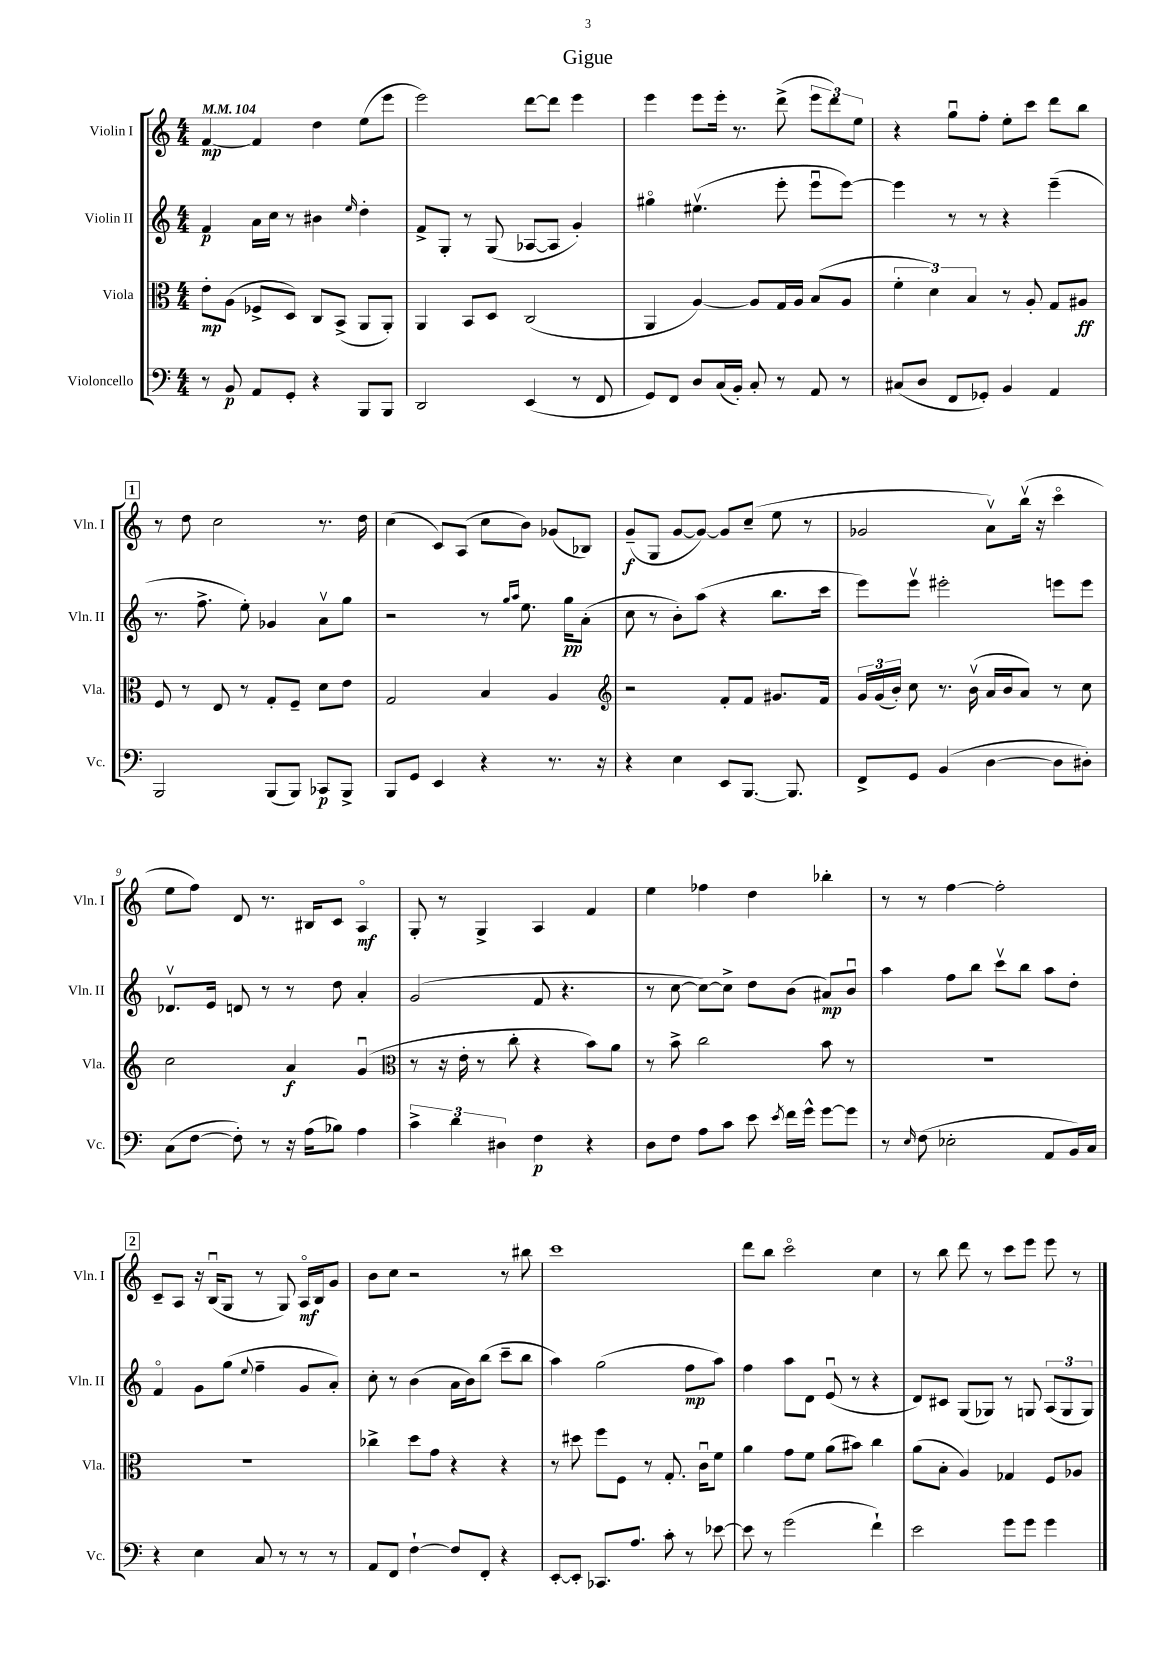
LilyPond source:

\header { title = "Gigue" }
<<
\new StaffGroup <<
\new Staff = "s0" \with { instrumentName = "Violin I" shortInstrumentName = "Vln. I" } {
    \clef treble \key c \major \numericTimeSignature \time 4/4 \tempo 4 = 104
    \autoBeamOff f'4~\mp f'4 d''4 e''8[( e'''8] |
    e'''2) d'''8[~ d'''8] e'''4 |
    e'''4 e'''8[ e'''16]-. r8. d'''8->( \tuplet 3/2 { e'''8[ d'''8) e''8] } |
    r4 g''8[\downbow f''8]-. e''8[-. c'''8] d'''8[ b''8] |
    \mark \markup { \box "1" } r8 d''8 c''2 r8. d''16 |
    c''4( c'8[) a8]( c''8[ b'8]) ges'8[( bes8]) |
    g'8[--\f( g8] g'8[~ g'8]~) g'8[ c''8]--( e''8 r8 |
    ges'2 a'8[\upbow) b''16]\upbow( r16 c'''4\flageolet |
    e''8[ f''8]) d'8 r8. bis16[ c'8] a4\flageolet\mf |
    g8-. r8 g4-> a4 f'4 |
    e''4 fes''4 d''4 bes''4-. |
    r8 r8 f''4~ f''2-. |
    \mark \markup { \box "2" } c'8[-- a8] r16 b16[\downbow( g8] r8 g8) a16[\flageolet\mf b16 g'8] |
    b'8[ c''8] r2 r8 bis''8 |
    c'''1 |
    d'''8[ b''8] c'''2\flageolet c''4 |
    r8 b''8 d'''8 r8 c'''8[ e'''8] e'''8 r8 \bar "|." |
}
\new Staff = "s1" \with { instrumentName = "Violin II" shortInstrumentName = "Vln. II" } {
    \clef treble \key c \major \numericTimeSignature \time 4/4
    \autoBeamOff f'4\p a'16[ c''16] r8 bis'4 \grace { e''16 } d''4-. |
    f'8[-> g8]-. r8 g8( aes8[~ aes8] g'4-.) |
    gis''4\flageolet eis''4.\upbow( e'''8-. e'''8[\downbow e'''8]~) |
    e'''4 r8 r8 r4 e'''4--( |
    \mark \markup { \box "1" } r8. f''8.-> e''8-.) ges'4 a'8[\upbow g''8] |
    r2 r8 \grace { g''16[ a''16] } e''8. g''16[\pp a'8]-.( |
    c''8 r8 b'8[-.) a''8]( r4 b''8.[ c'''16] |
    e'''8[) e'''8]\upbow eis'''2-. e'''8[ e'''8] |
    des'8.[\upbow e'16] d'8 r8 r8 d''8 a'4-. |
    g'2( f'8 r4. |
    r8 c''8~ c''8[~) c''8]-> d''8[ b'8]( ais'8[\mp) b'8]\downbow |
    a''4 f''8[ b''8] c'''8[\upbow b''8] a''8[ d''8]-. |
    \mark \markup { \box "2" } f'4\flageolet g'8[ g''8]( \appoggiatura { e''8 } f''4-- g'8[ a'8]-.) |
    c''8-. r8 b'4( a'16[ b'16) b''8]( c'''8[-- b''8] |
    a''4) g''2( f''8[\mp a''8]) |
    f''4 a''8[ d'8] e'8\downbow( r8 r4 |
    d'8[) cis'8] g8[( ges8]) r8 g8 \tuplet 3/2 { a8[( g8 g8]) } \bar "|." |
}
\new Staff = "s2" \with { instrumentName = "Viola" shortInstrumentName = "Vla." } {
    \clef alto \key c \major \numericTimeSignature \time 4/4
    \autoBeamOff e'8[-.\mp a8]( fes8[-> d8]) c8[ b,8]->( a,8[ a,8]-.) |
    a,4 b,8[ d8] c2( |
    a,4 a4~) a8[ g16 a16] b8[( a8] |
    \tuplet 3/2 { f'4-. d'4) b4 } r8 a8-. g8[ ais8]\ff |
    \mark \markup { \box "1" } f8 r8 e8 r8 g8[-. f8]-- d'8[ e'8] |
    g2 b4 a4 |
    \clef treble r2 f'8[-. f'8] gis'8.[ f'16] |
    \tuplet 3/2 { g'16[ g'16( b'16]-.) } c''8 r8. b'16\upbow( a'16[ b'16 a'8]) r8 c''8 |
    c''2 a'4\f g'4\downbow( |
    \clef alto r8 r16 e'16-. r8 c''8-. r4 b'8[) a'8] |
    r8 b'8-> c''2 b'8 r8 |
    R1 |
    \mark \markup { \box "2" } R1 |
    ces''4-> d''8[ g'8] r4 r4 |
    r8 dis''8 f''8[ f8] r8 g8.-. c'16[\downbow f'8] |
    a'4 g'8[ f'8] a'8[( bis'8]) c''4 |
    a'8[( b8]-. a4) ges4 f8[ aes8] \bar "|." |
}
\new Staff = "s3" \with { instrumentName = "Violoncello" shortInstrumentName = "Vc." } {
    \clef bass \key c \major \numericTimeSignature \time 4/4
    \autoBeamOff r8 b,8\p a,8[ g,8]-. r4 b,,8[ b,,8] |
    d,2 e,4( r8 f,8 |
    g,8[) f,8] d8[ c16( b,16]-.) c8-. r8 a,8 r8 |
    cis8[( d8] f,8[ ges,8]-.) b,4 a,4 |
    \mark \markup { \box "1" } b,,2 b,,8[( b,,8]) ces,8[\p b,,8]-> |
    b,,8[ g,8] e,4 r4 r8. r16 |
    r4 e4 e,8[ b,,8.]~ b,,8. |
    f,8[-> g,8] b,4( d4~ d8[ dis8]-.) |
    c8[( f8]~ f8-.) r8 r16 a16[( bes8]) a4 |
    \tuplet 3/2 { c'4-> d'4 dis4 } f4\p r4 |
    d8[ f8] a8[ c'8] e'8 \acciaccatura { e'8 } f'16[ g'16]-^ g'8[~ g'8] |
    r8 \grace { e16 } f8( ees2-. a,8[ b,16) c16] |
    \mark \markup { \box "2" } r4 e4 c8 r8 r8 r8 |
    a,8[ f,8] f4~-! f8[ f,8]-. r4 |
    e,8[~-. e,8]-. ces,8.[ a8.] c'8-. r8 ees'8~ |
    ees'8 r8 g'2( f'4-!) |
    e'2 g'8[ g'8] g'4 \bar "|." |
}
>>
>>
